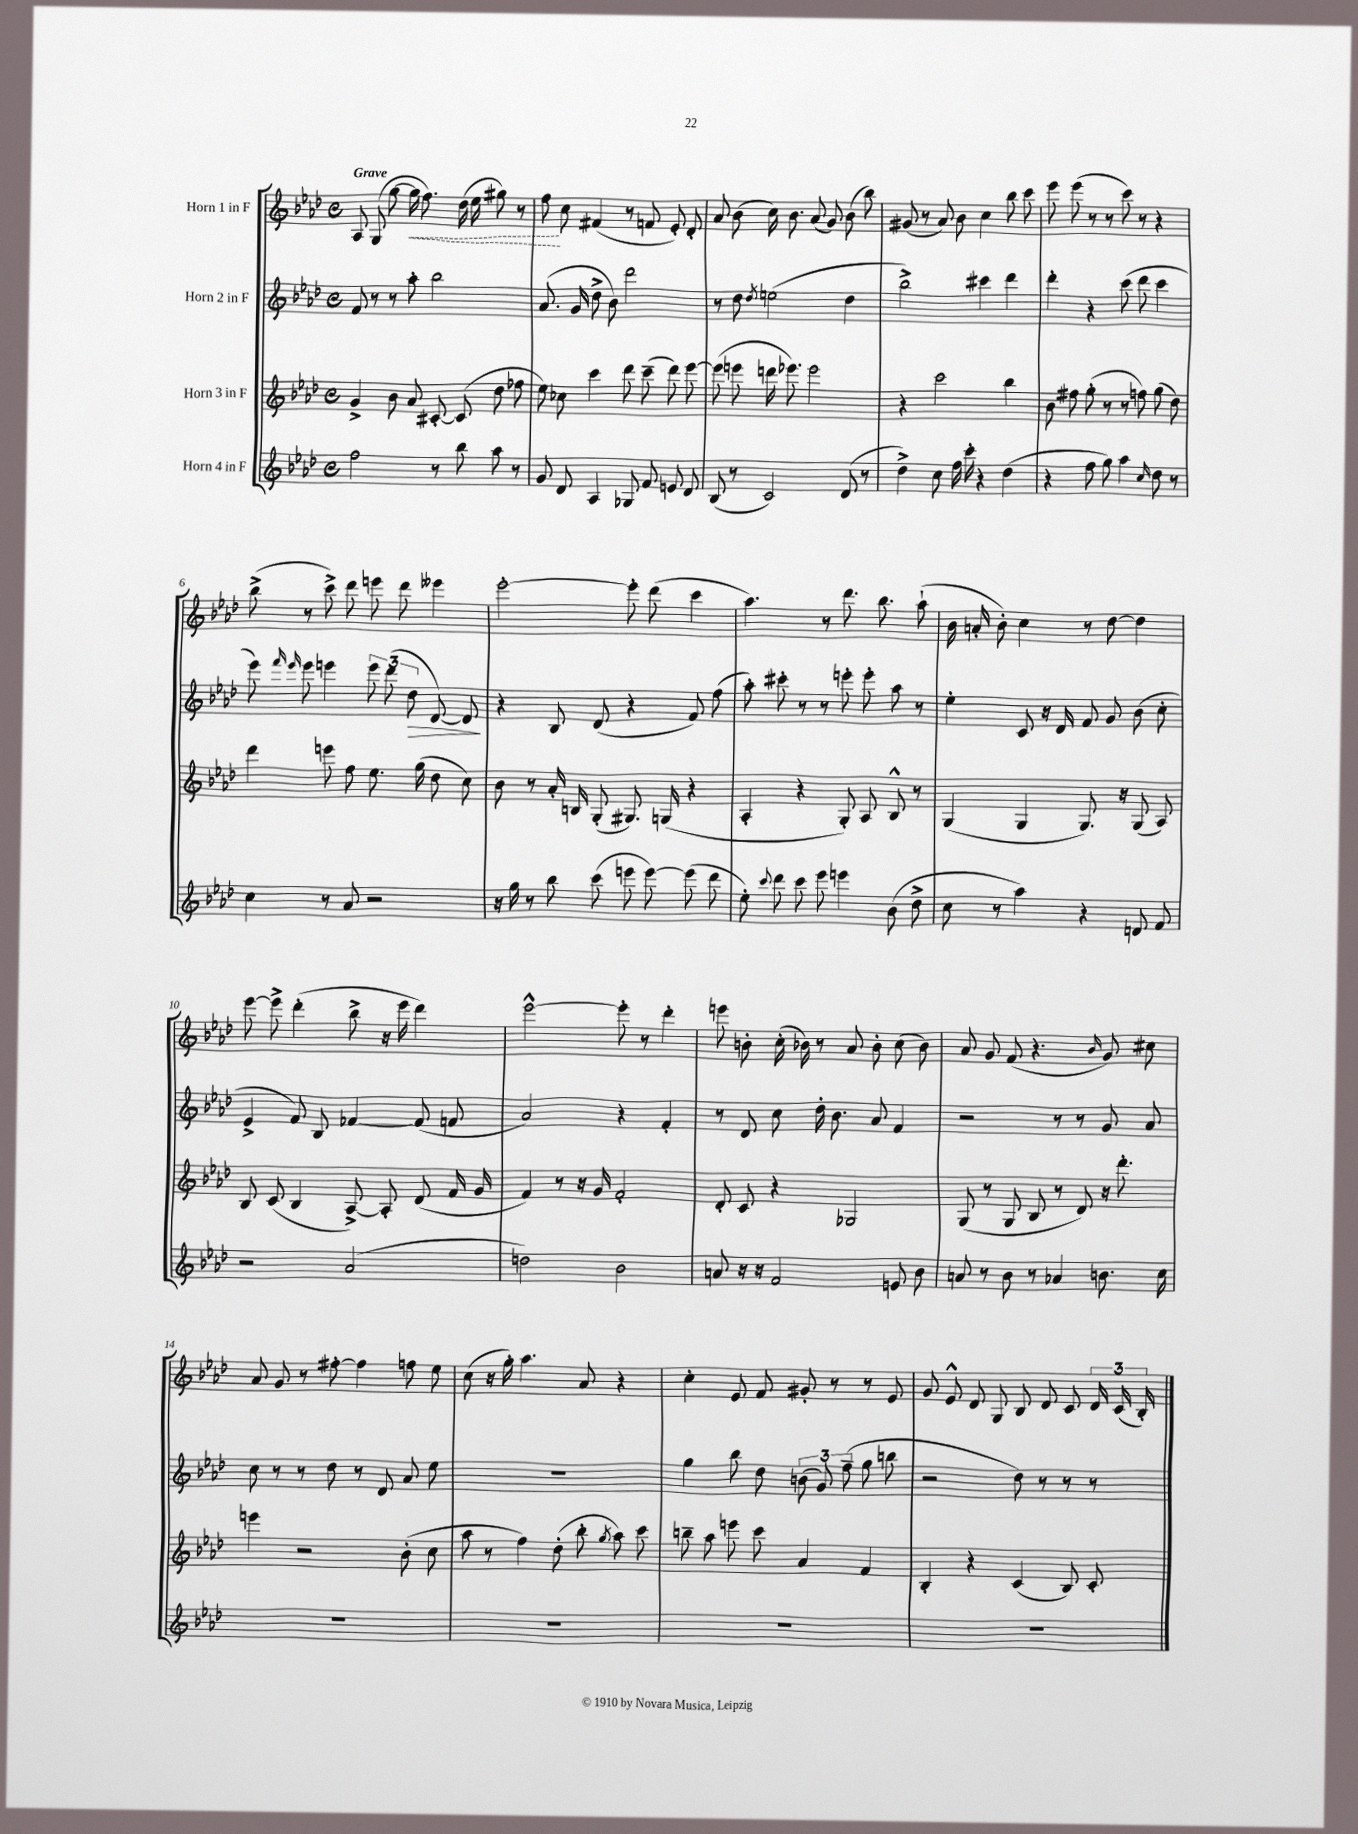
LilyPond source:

<<
\new StaffGroup <<
\new Staff = "s0" \with { instrumentName = "Horn 1 in F" } {
    \clef treble \key aes \major \defaultTimeSignature \time 4/4 \tempo "Grave"
    \autoBeamOff aes8 g8( g''8~ \once \override Hairpin.style = #'dashed-line g''16\< f''8.) des''16( ees''16 gis''8) r8 |
    f''8\! c''8 fis'4( r8 f'8 ees'8-.) des'8-. |
    aes'8 bes'8( c''16) bes'8. aes'8( g'8) bes'8( bes''8) |
    gis'8( r8 aes'8) bes'8 c''4 bes''8 c'''8 |
    ees'''8 ees'''8( r8 r8 c'''8) r8 r4 |
    bes''8->( r8 c'''8->) des'''8 e'''8 des'''8 eeses'''4 |
    ees'''2~-. ees'''8-. des'''8( c'''4 |
    aes''4.) r8 des'''8. bes''8. aes''8-!( |
    bes'16 a'16-. bes'8-.) c''4 r8 des''8~ des''4 |
    ees'''8~ ees'''8-> des'''4-.( bes''8-> r16 ees'''16 des'''4) |
    ees'''2~-^ ees'''8-. r8 des'''4-. |
    e'''8 b'8-. c''16-.( bes'16) r8 aes'8 bes'8-. c''8( bes'8) |
    aes'8 g'8 f'8( r4. \grace { bes'16 } g'8) cis''8 |
    aes'8 g'8 r8 fis''8~-. fis''4 f''8 ees''8 |
    c''8( r16 g''16-.) aes''4. aes'8 r4 |
    c''4-. ees'8 f'8 gis'8-. r8 r8 ees'8 |
    g'8 ees'8-^ des'8 g8 bes8 des'8 c'8 \tuplet 3/2 { des'16 c'16( bes16-.) } \bar "|." |
}
\new Staff = "s1" \with { instrumentName = "Horn 2 in F" } {
    \clef treble \key aes \major \defaultTimeSignature \time 4/4
    \autoBeamOff f'8 r8 r8 aes''8-. bes''2 |
    aes'8.( g'16 des''8-> bes'8) des'''2 |
    r8 des''8 \acciaccatura { des''8 } e''2( des''4 |
    bes''2->) cis'''4 des'''4 |
    des'''4-. r4 c'''8( des'''8 c'''4 |
    ees'''8) \grace { f'''16 ees'''16 } ees'''8 e'''4 \tuplet 3/2 { e'''8 des'''8( des''8\> } des'8~) des'8\! |
    r4 bes8 des'8( r4 f'8) f''8( |
    aes''8-.) cis'''8-. r8 r8 e'''8-. e'''8-. aes''8 r8 |
    ees''4-. c'8 r16 des'16 f'8 g'8 bes'8( c''8-. |
    ees'4-> f'8) bes8 fes'4~ fes'8( f'8 |
    aes'2) r4 f'4-. |
    r8 des'8 c''8 des''16-. bes'8. aes'8 f'4 |
    r2 r8 r8 g'8 aes'8 |
    c''8 r8 r8 des''8 r8 des'8 aes'8 ees''8 |
    R1 |
    g''4 bes''8 des''8 \tuplet 3/2 { b'8( g'8) f''8--( } g''8 b''8 |
    r2 des''8) r8 r8 r8 \bar "|." |
}
\new Staff = "s2" \with { instrumentName = "Horn 3 in F" } {
    \clef treble \key aes \major \defaultTimeSignature \time 4/4
    \autoBeamOff g'4-> bes'8 aes'8 cis'8~-. cis'8( des''8 fes''8 |
    ees''8) ces''8 c'''4 des'''8 c'''8--( des'''8) ees'''8~ |
    ees'''8( e'''8 d'''16 ees'''8.) ees'''2 |
    r4 c'''2 bes''4 |
    bes'8 fis''8 g''8-.( r8 r8 f''8) g''8( des''8) |
    des'''4 e'''8 f''8 ees''8. g''16( des''8 c''8) |
    bes'8 r8 aes'16-. b16 g8-.( gis8.) g16( r4 |
    aes4-. r4 g8-.) aes8 bes8-^ r8 |
    g4( g4 g8.) r16 g8( aes8) |
    bes8 c'8( bes4 aes8~->) aes8-. des'8( f'16 g'16 |
    f'4) r8 r16 g'16 f'2-. |
    des'8-. c'8 r4 ges2 |
    g8( r8 g8 bes8 r8 des'8) r16 des'''8.-. |
    e'''4 r2 bes'8-.( c''8 |
    aes''8 r8 f''4) des''8-.( bes''8-. \acciaccatura { g''8 } aes''8) c'''8 |
    b''8-- aes''8 e'''8 c'''8 aes'4 f'4 |
    bes4-. r4 c'4( bes8) c'8-. \bar "|." |
}
\new Staff = "s3" \with { instrumentName = "Horn 4 in F" } {
    \clef treble \key aes \major \defaultTimeSignature \time 4/4
    \autoBeamOff f''2 r8 bes''8 aes''8 r8 |
    g'8 des'8 aes4 ges8 f'8 e'8 des'8 |
    bes8( r8 c'2) des'8( r8 |
    des''4->) c''8 f''16 c'''16-. r4 des''4( |
    r4 f''8 g''8) aes''4 \grace { c''16 } des''8 r8 |
    c''4 r8 aes'8 r2 |
    r16 g''16 r8 bes''8 c'''8( e'''8 e'''8~) e'''8( des'''8 |
    ees''8-.) \appoggiatura { c'''8 } des'''8 c'''8 ees'''8 e'''4 bes'8( des''8-> |
    c''8 r8 aes''4) r4 d'8 f'8 |
    r2 aes'2( |
    d''2) bes'2 |
    a'8 r16 r16 f'2 e'8 bes'8 |
    a'8 r8 bes'8 r8 aes'4 b'8. c''16 |
    R1 |
    R1 |
    R1 |
    R1 \bar "|." |
}
>>
>>
